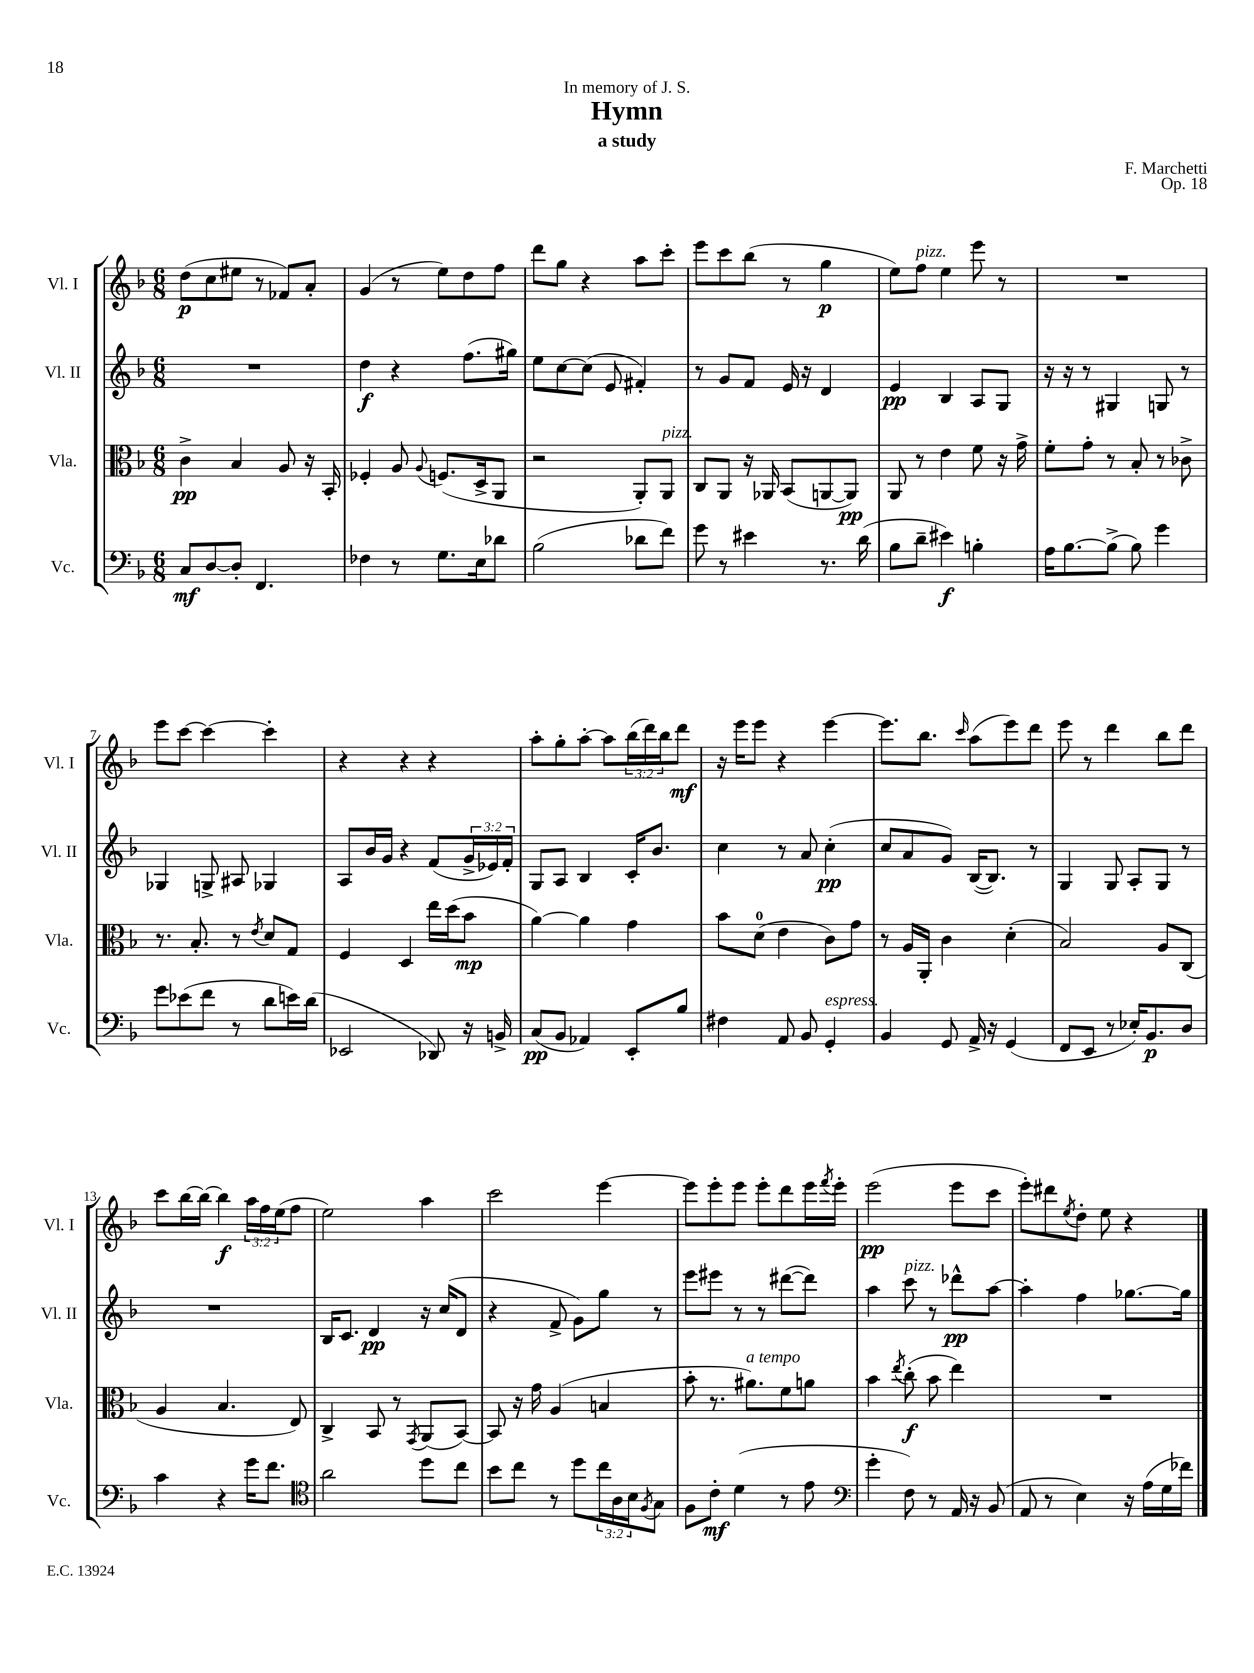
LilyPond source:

\header { title = "Hymn" composer = "F. Marchetti" subtitle = "a study" dedication = "In memory of J. S." opus = "Op. 18" }
<<
\new StaffGroup <<
\new Staff = "s0" \with { instrumentName = "Vl. I" shortInstrumentName = "Vl. I" } {
    \clef treble \key f \major \numericTimeSignature \time 6/8 \override Staff.TupletNumber.text = #tuplet-number::calc-fraction-text
    d''8\p( c''8 eis''8 r8 fes'8) a'8-. |
    g'4( r8 e''8) d''8 f''8 |
    d'''8 g''8 r4 a''8 c'''8-. |
    e'''8 c'''8 bes''8( r8 g''4\p |
    e''8) f''8^\markup { \italic "pizz." } e''4 e'''8 r8 |
    R2. |
    e'''8 c'''8~ c'''4~ c'''4-. |
    r4 r4 r4 |
    a''8-. g''8-. a''8~-. a''8 \tuplet 3/2 { bes''16( d'''16) bes''16 } d'''8\mf |
    r16 e'''16 e'''8 r4 e'''4~ |
    e'''8. bes''8. \grace { c'''16 } a''8( e'''8) d'''8 |
    e'''8 r8 d'''4 bes''8 d'''8 |
    c'''8 bes''16~ bes''16~ bes''4\f \tuplet 3/2 { a''16 f''16 e''16( } f''8 |
    e''2) a''4 |
    c'''2 e'''4~ |
    e'''8 e'''8-. e'''8 e'''8-. d'''8 e'''16 \acciaccatura { f'''8 } e'''16-. |
    e'''2\pp( e'''8 c'''8 |
    e'''8-.) dis'''8 \acciaccatura { e''8 } d''8-. e''8 r4 \bar "|." |
}
\new Staff = "s1" \with { instrumentName = "Vl. II" shortInstrumentName = "Vl. II" } {
    \clef treble \key f \major \numericTimeSignature \time 6/8 \override Staff.TupletNumber.text = #tuplet-number::calc-fraction-text
    R2. |
    d''4\f r4 f''8.( gis''16) |
    e''8 c''8~ c''8( e'8 fis'4-.) |
    r8 g'8 f'8 e'16 r16 d'4 |
    e'4\pp bes4 a8 g8 |
    r16 r16 r8 gis4 g8 r8 |
    ges4 g8-> ais8 ges4 |
    a8 bes'16 g'16 r4 f'8( \tuplet 3/2 { g'16-> ees'16) f'16-. } |
    g8 a8 bes4 c'16-. bes'8. |
    c''4 r8 a'8 c''4-.\pp( |
    c''8 a'8 g'8) bes16~( bes8.) r8 |
    g4 g8 a8-. g8 r8 |
    R2. |
    bes16 c'8. d'4\pp r16 c''16( d'8 |
    r4 f'8-> g'8) g''8 r8 |
    e'''8 eis'''8 r8 r8 dis'''8~( dis'''8) |
    a''4 c'''8^\markup { \italic "pizz." } r8 des'''8-^\pp a''8~ |
    a''4-. f''4 ges''8.~ ges''16 \bar "|." |
}
\new Staff = "s2" \with { instrumentName = "Vla." shortInstrumentName = "Vla." } {
    \clef alto \key f \major \numericTimeSignature \time 6/8
    c'4->\pp bes4 a8 r16 bes,16-. |
    fes4-. a8 \appoggiatura { a8 } f8.( d16-> a,8 |
    r2 a,8-.) a,8^\markup { \italic "pizz." } |
    c8 a,8 r16 aes,16 bes,8( a,8~ a,8\pp) |
    a,8 r8 e'4 f'8 r16 g'16-> |
    f'8-. g'8-. r8 bes8-. r8 ces'8-> |
    r8. bes8.-. r8 \acciaccatura { e'8 } d'8 g8 |
    f4 d4 e''16 d''16( bes'8\mp |
    a'4~) a'4 g'4 |
    bes'8 d'8-0( e'4 c'8) g'8 |
    r8 a16 a,16-. c'4 d'4-.( |
    bes2) a8 c8( |
    a4 bes4. e8) |
    c4-> bes,8 r8 \acciaccatura { g,8 } a,8( bes,8~) |
    bes,8 r16 g'16 a4( b4 |
    bes'8-. r8. ais'8.^\markup { \italic "a tempo" }) f'8 a'8 |
    bes'4 \acciaccatura { e''8 } c''8-.\f( bes'8 e''4) |
    R2. \bar "|." |
}
\new Staff = "s3" \with { instrumentName = "Vc." shortInstrumentName = "Vc." } {
    \clef bass \key f \major \numericTimeSignature \time 6/8 \override Staff.TupletNumber.text = #tuplet-number::calc-fraction-text
    c8\mf d8~ d8-. f,4. |
    fes4 r8 g8. e16 des'8 |
    bes2( des'8 f'8) |
    g'8 r8 eis'4 r8. d'16( |
    bes8 d'8-- eis'4\f) b4-. |
    a16 bes8.~ bes8->( bes8) g'4 |
    g'8 ees'8( f'8 r8 d'8 e'16) d'16( |
    ees,2 des,8) r16 b,16-> |
    c8\pp( bes,8 aes,4) e,8-. bes8 |
    fis4 a,8 bes,8 g,4-.^\markup { \italic "espress." } |
    bes,4 g,8 a,16-> r16 g,4( |
    f,8 e,8 r8 ees16-.) bes,8.\p d8 |
    c'4 r4 g'16 f'8. |
    \clef tenor a'2 d''8 c''8 |
    bes'8 c''8 r8 d''8 \tuplet 3/2 { c''16 a16 bes16 } \acciaccatura { f8 } g8 |
    f8 c'8-.\mf d'4( r8 e'8 |
    \clef bass g'4-. f8) r8 a,16 r16 bes,8( |
    a,8 r8 e4) r16 a16( g16 fes'16) \bar "|." |
}
>>
>>
